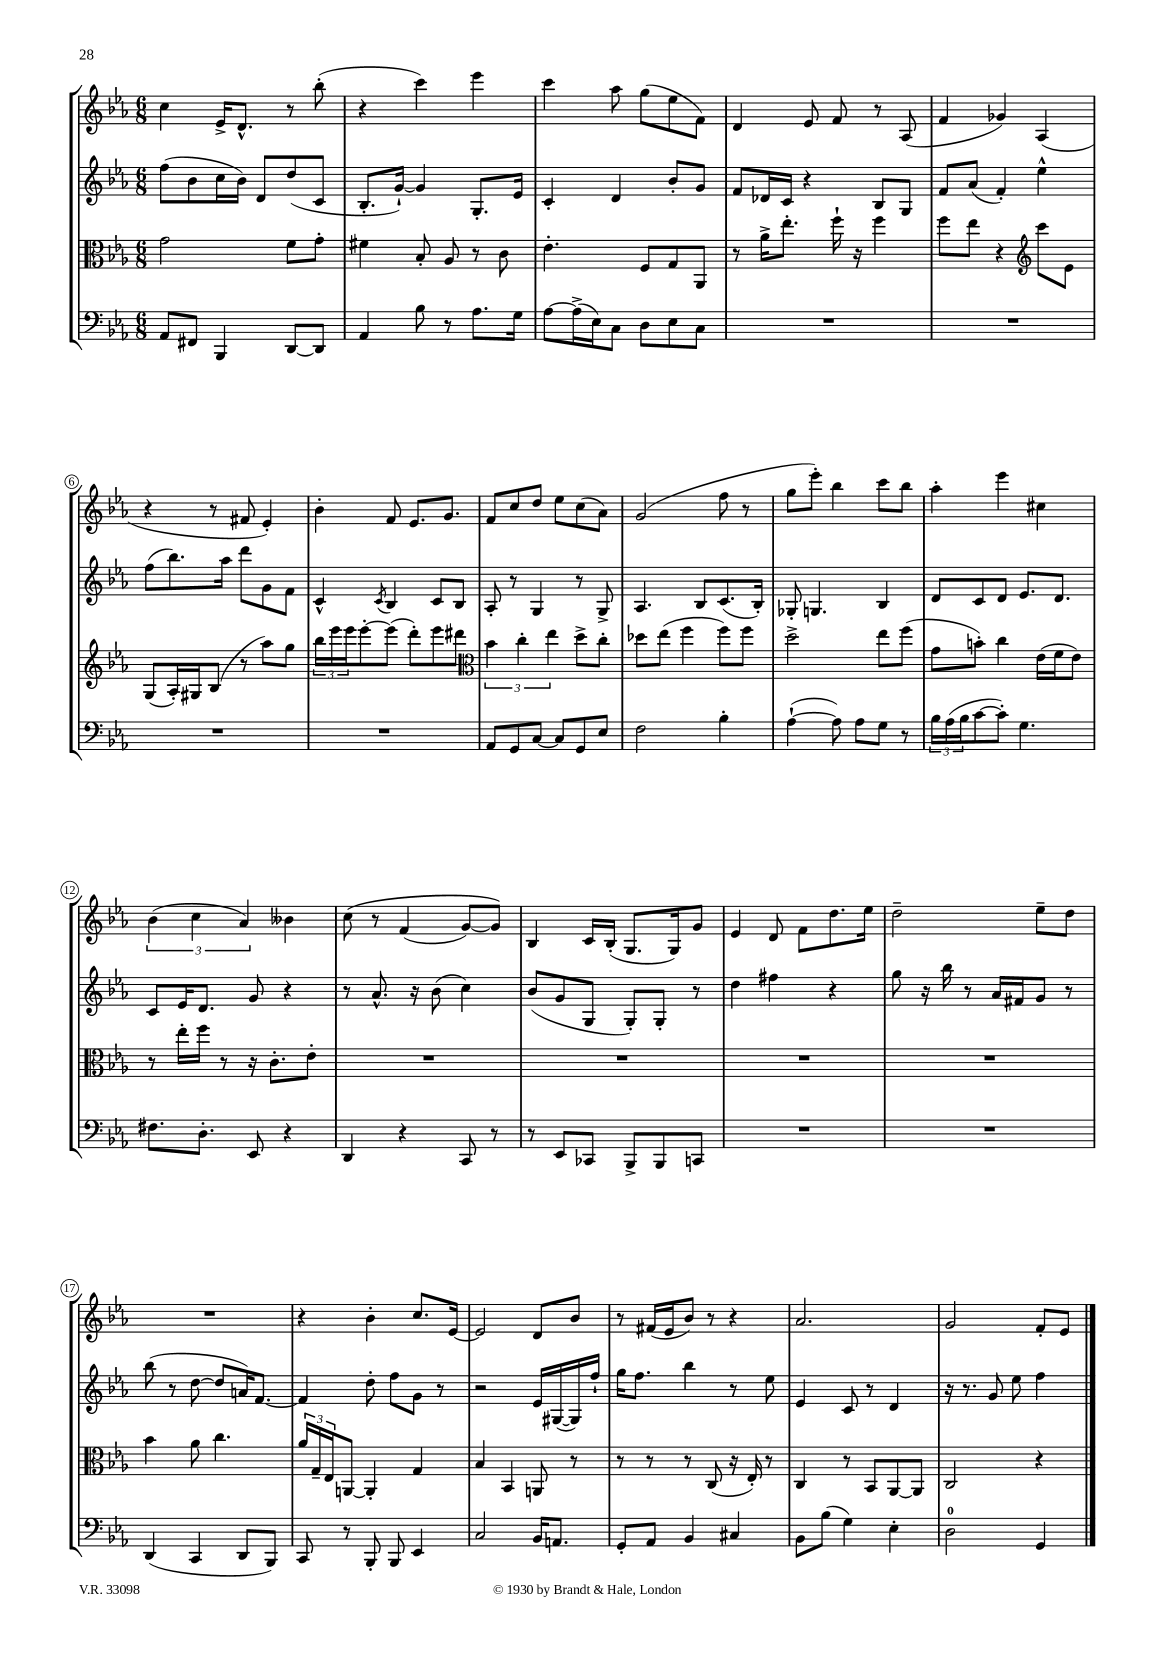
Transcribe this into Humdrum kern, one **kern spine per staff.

**kern	**kern	**kern	**kern
*staff4	*staff3	*staff2	*staff1
*clefF4	*clefC3	*clefG2	*clefG2
*k[b-e-a-]	*k[b-e-a-]	*k[b-e-a-]	*k[b-e-a-]
*M6/8	*M6/8	*M6/8	*M6/8
8AA-/L	2g\	(8ff\L	4cc\
8FF#/J	.	8b-\	.
4BBB-/	.	16cc\L	16e-^/LK
.	.	16b-\JJ)	8.d^^/J
.	.	8d/L	.
[8DD/L	8f\L	(8dd/	8r
8DD/]J	8g'\J	8c/J	(8bb-'\
=	=	=	=
4AA-/	4f#\	8.B-'/L	4r
.	.	[16g`/Jk)	.
8B-\	8B-'/	4g/]	4ccc\)
8r	8A-/	.	.
8.A-\L	8r	8.G'/L	4eee-\
.	8c\	.	.
16G\Jk	.	16e-/Jk	.
=	=	=	=
[8A-\L	4.e-'\	4c'/	4ccc\
(16A-^\]L	.	.	.
16E-\J)	.	.	.
8C\J	.	4d/	8aa-\
8D\L	8F/L	.	(8gg\L
8E-\	8G/	8b-'/L	8ee-\
8C\J	8AA-/J	8g/J	8f\J)
=	=	=	=
2.r	8r	8f/L	4d/
.	16a-^\LK	16d-/L	.
.	8.ee-'\J	16c/JJ	.
.	.	4r	8e-/
.	16ff`\	.	8f/
.	16r	.	.
.	4ff\	8B-/L	8r
.	.	8G/J	(8A-/
=	=	=	=
2.r	8ff\L	8f/L	4f/
.	8ee-\J	(8a-/J	.
.	4r	4f'/)	4g-/)
*	*clefG2	*	*
.	8ccc\L	4ee-^^\	(4A-/
.	8e-\J	.	.
=	=	=	=
2.r	(8G/L	(8ff\L	4r
.	16A-'/L)	8.bb-\)	.
.	16G#/J	.	.
.	(8B-/J	.	8r
.	.	16aa-\Jk	.
.	8r	8ddd\L	8f#/
.	8aa-\L)	8g\	4e-'/)
.	8gg\J	8f\J	.
=	=	=	=
2.r	24bb-\LL	4c^^/	4b-'\
.	24eee-\	.	.
.	24eee-\J	.	.
.	[8eee-'\	.	.
.	.	8qc/	.
.	(8eee-\]J	4B-/	8f/
.	8ddd'\L)	.	8.e-/L
.	8eee-\	8c/L	.
.	.	.	8.g/J
.	8ddd#\J	8B-/J	.
=	=	=	=
*	*clefC3	*	*
8AA-/L	6b-\	8A-'/	8f/L
8GG/	.	8r	8cc/
.	6cc'\	.	.
[8C/J	.	4G/	8dd/J
.	6ee-\	.	.
8C/]L	.	.	8ee-\L
8GG/	8dd^\L	8r	(8cc\
8E-/J	8cc'\J	8G^/	8a-\J)
=	=	=	=
2F\	8dd-\L	4.A-/	(2g/
.	(8ee-\J	.	.
.	4ff\	.	.
.	.	8B-/L	.
4B-'\	8ff\L)	(8.c/	8ff\
.	8ff\J	.	8r
.	.	16B-'/Jk)	.
=	=	=	=
([4A-`\	2dd^\	8G-'/	8gg\L
.	.	4.G/	8eee-'\J)
8A-\])	.	.	4bb-\
8A-\L	.	.	.
8G\J	8ee-\L	4B-/	8ccc\L
8r	(8ff\J	.	8bb-\J
=	=	=	=
24B-\LL	8g\L	8d/L	4aa-'\
(24A-\	.	.	.
24B-\J	.	.	.
[8c\	8b'\J)	8c/	.
8c'\]J)	4cc\	8d/J	4eee-\
4.G\	.	8.e-/L	.
.	(16e-\LL	.	4cc#\
.	16f\J	8.d/J	.
.	8e-\J)	.	.
=	=	=	=
8.F#\L	8r	8c/L	(6b-\
.	16ee-'\LL	16e-/K	.
.	.	.	6cc\
8.D'\J	16ff\JJ	8.d/J	.
.	8r	.	.
.	.	.	6a-/)
8EE-/	16r	8g/	.
.	8.c'\L	.	.
4r	.	4r	4b--\
.	8e-'\J	.	.
=	=	=	=
4DD/	2.r	8r	&(8cc\
.	.	8.a-^^/	8r
4r	.	.	(4f/
.	.	16r	.
.	.	(8b-\	.
8CC/	.	4cc\)	[8g/L)
8r	.	.	8g/]J&)
=	=	=	=
8r	2.r	(8b-/L	4B-/
8EE-/L	.	8g/	.
8CC-/J	.	8G/J	16c/LL
.	.	.	(16B-'/JJ
8BBB-^/L	.	8G'/L)	8.G/L
8BBB-/	.	8G'/J	.
.	.	.	16G/k)
8CC/J	.	8r	8g/J
=	=	=	=
2.r	2.r	4dd\	4e-/
.	.	4ff#\	8d/
.	.	.	8f\L
.	.	4r	8.dd\
.	.	.	16ee-\Jk
=	=	=	=
2.r	2.r	8gg\	2dd~\
.	.	16r	.
.	.	16bb-\	.
.	.	8r	.
.	.	16a-/LL	.
.	.	16f#/J	.
.	.	8g/J	8ee-~\L
.	.	8r	8dd\J
=	=	=	=
(4DD/	4b-\	(8bb-\	2.r
.	.	8r	.
4CC/	8a-\	[8dd\	.
.	4.cc\	8dd/]L	.
8DD/L	.	16a/K)	.
.	.	[8.f/J	.
8BBB-/J)	.	.	.
=	=	=	=
8CC/	24a-/LL	4f/]	4r
.	24G~/	.	.
.	24E-/J	.	.
8r	[8AA/J	.	.
8BBB-'/	4AA'/]	8dd'\	4b-'\
8BBB-/	.	8ff\L	.
4EE-/	4G/	8g\J	8.cc/L
.	.	8r	.
.	.	.	[16e-/Jk
=	=	=	=
2C/	4B-/	2r	2e-/]
.	4BB-/	.	.
16BB-/LK	8AA/	16e-/LL	8d/L
8.AA/J	.	([16G#/	.
.	8r	16G#/])	8b-/J
.	.	16ff`/JJ	.
=	=	=	=
8GG'/L	8r	16gg\LK	8r
.	.	8.ff\J	.
8AA-/J	8r	.	(16f#/LL
.	.	.	16e-/J
4BB-/	8r	4bb-\	8b-/J)
.	(8C/	.	8r
4C#/	16r	8r	4r
.	16E-'/)	.	.
.	8r	8ee-\	.
=	=	=	=
8BB-\L	4C/	4e-/	2.a-/
(8B-\J	.	.	.
4G\)	8r	8c/	.
.	8BB-/L	8r	.
4E-'\	[8AA-/	4d/	.
.	8AA-/]J	.	.
=	=	=	=
2D\	2C/	16r	2g/
.	.	8.r	.
.	.	8g/	.
.	.	8ee-\	.
4GG/	4r	4ff\	8f'/L
.	.	.	8e-/J
==	==	==	==
*-	*-	*-	*-
